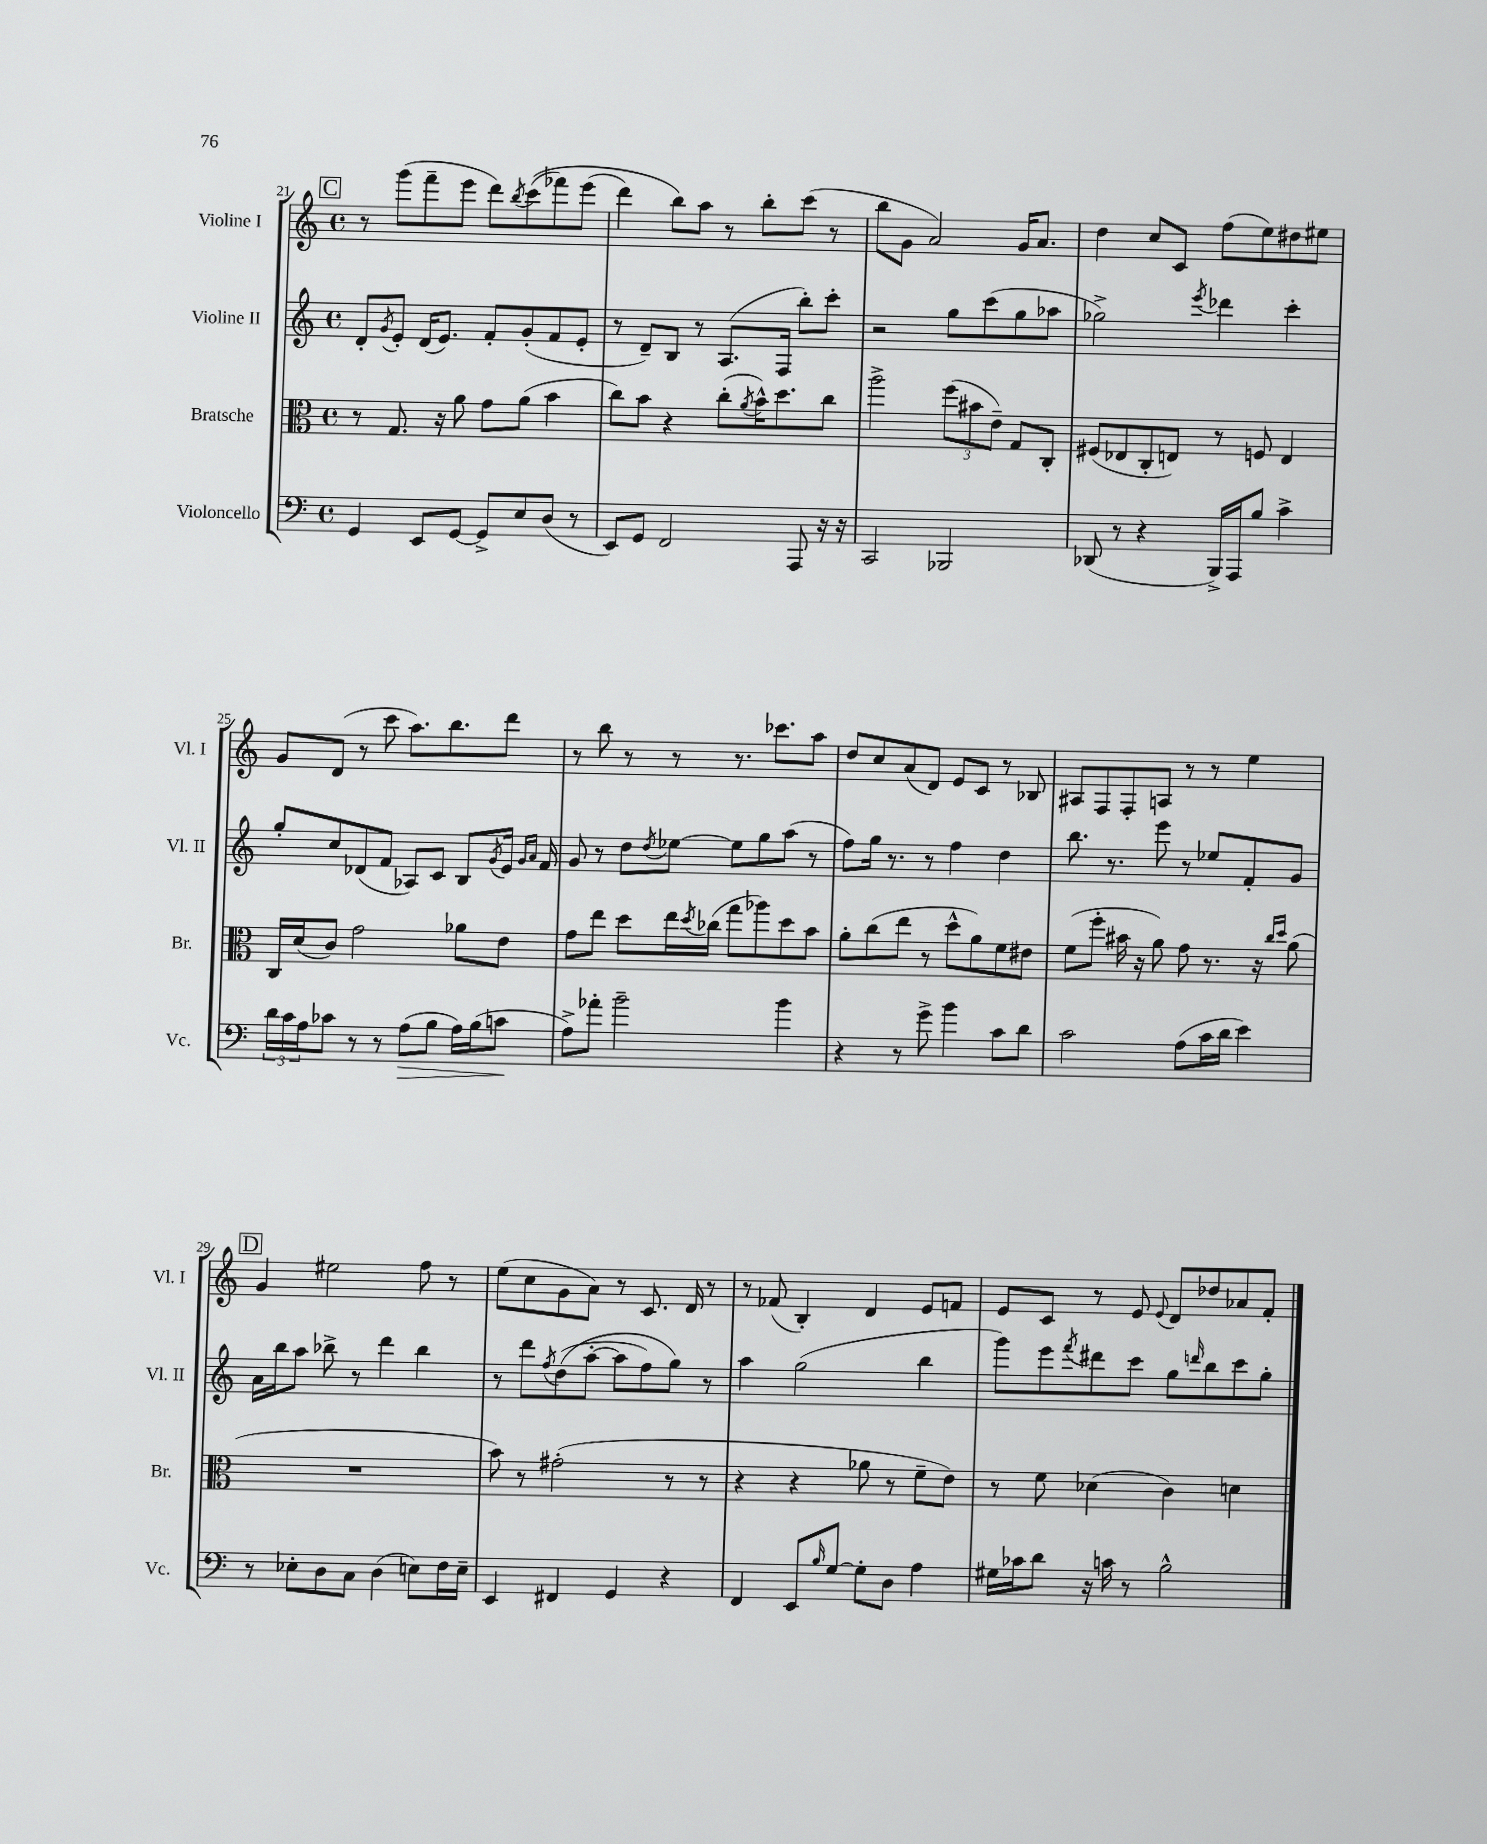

**kern	**dynam	**kern	**kern	**kern
*part4	*part4	*part3	*part2	*part1
*staff4	*staff4	*staff3	*staff2	*staff1
*I"Violoncello	*	*I"Bratsche	*I"Violine II	*I"Violine I
*I'Vc.	*	*I'Br.	*I'Vl. II	*I'Vl. I
*clefF4	*	*clefC3	*clefG2	*clefG2
*k[]	*	*k[]	*k[]	*k[]
*M4/4	*	*M4/4	*M4/4	*M4/4
*met(c)	*	*met(c)	*met(c)	*met(c)
!!LO:REH:place=s1:t=C
=21	=21	=21	=21	=21
4GG/	.	8r	8d'/L	8r
.	.	.	8qg/	.
.	.	8.G/	8e'/J	(8ggg\L
8EE/L	.	.	(16d/KL	8fff~\
.	.	16r	8.e/J)	.
[8GG/J	.	8a\	.	8eee\J
8GG^/L]	.	8g\L	8f'/L	8ddd\L)
.	.	.	.	8qbb/
8E/	.	(8a\J	(8g'/	((8ccc\
(8D/J	.	4b\	8f/	8fff-X\)
8r	.	.	8e'/J	(8eee\J
=22	=22	=22	=22	=22
8EE/L)	.	8cc\L)	8r	4ddd\)
8GG/J	.	8b\J	8d~/L)	.
2FF/	.	4r	8B/J	8bb\L)
.	.	.	8r	8aa\J
.	.	(8cc'\L	(8.A/L	8r
.	.	8qa/	.	.
.	.	16b^^\K)	.	8bb'\L
.	.	8.dd\	16F/Jk	.
8AAA/	.	.	8bb'\L)	(8ccc\J
16r	.	8cc\J	8ccc'\J	8r
16r	.	.	.	.
=23	=23	=23	=23	=23
2CC/	.	2aa^\	2r	8bb\L
.	.	.	.	8g\J
.	.	.	.	2a/)
2BBB-X/	.	(12ff\L	8gg\L	.
.	.	12b#X\	.	.
.	.	.	(8ccc\	.
.	.	12e~\J)	.	.
.	.	8G/L	8gg\	16g/KL
.	.	.	.	8.a/J
.	.	8C'/J	8aa-X\J	.
=24	=24	=24	=24	=24
(8DD-X/	.	(8F#X/L	2gg-X^\)	4dd\
8r	.	8E-X/	.	.
4r	.	8C'/	.	8cc/L
.	.	8En/J)	.	8c/J
.	.	.	8qeee/	.
16BBB^/LL)	.	8r	4ddd-X\	(8ff\L
16AAA/J	.	.	.	.
8B/J	.	8Fn/	.	8ee\)
4c^\	.	4E/	4ccc'\	8dd#X\
.	.	.	.	8ee#X\J
!!LO:LB:g=z
=25	=25	=25	=25	=25
24d\LL	.	16C/LL	8gg'/L	8g/L
24c\	.	.	.	.
.	.	(16d/J	.	.
24A\J	.	.	.	.
8c-X\J	.	8c/J)	8cc/	(8d/J
8r	.	2g\	(8d-X/	8r
8r	.	.	8f/J	8ccc\
!	!LO:HP:b	!	!	!
(8A\L	>	.	8A-X/L)	8.aa\L)
8B\J	.	.	8c/J	.
.	.	.	.	8.bb\
16A\LL)	.	8a-X\L	8B/L	.
(16B\J	.	.	.	.
.	.	.	8qg/	.
8cn\J	.	8e\J	16e/Jk	8ddd\J
.	.	.	16qqg/LL	.
.	.	.	16qqa/JJ	.
.	.	.	16f/	.
.	]	.	.	.
=26	=26	=26	=26	=26
8A^\L)	.	8g\L	8g/	8r
8a-X'\J	.	8ee\J	8r	8bb\
2b~\	.	8dd\L	8dd\L	8r
.	.	.	8qdd/	.
.	.	16ee\L	[8ee-X\J	8r
.	.	8qdd/	.	.
.	.	(16cc-X\JJ	.	.
.	.	8gg\L	8ee-\L]	8.r
.	.	8aa-X\)	8gg\	.
.	.	.	.	8.ccc-X\L
4b\	.	8dd\	(8aa\J	.
.	.	8b\J	8r	8aa\J
=27	=27	=27	=27	=27
4r	.	8a'\L	8ff\L)	8dd/L
.	.	(8cc\	16gg\Jk	8cc/
.	.	.	8.r	.
8r	.	8ee\J	.	(8a/
8g^\	.	8r	8r	8d/J)
4b\	.	8dd^^\L	4ff\	8e/L
.	.	8a\)	.	8c/J
8c\L	.	8f\	4dd\	8r
8d\J	.	8e#X\J	.	8B-X/
=28	=28	=28	=28	=28
2c\	.	(8f\L	8.bb\	8A#X/L
.	.	8ff'\J	.	8F/
.	.	.	8.r	.
.	.	16b#X\	.	8F'/
.	.	16r	.	.
.	.	8a\)	8eee\	8An/J
(8A\L	.	8g\	8r	8r
16c\L	.	8.r	8ee-X/L	8r
16d\JJ	.	.	.	.
4e\)	.	.	8f'/	4ee\
.	.	16r	.	.
.	.	16qqcc/LL	.	.
.	.	16qqdd/JJ	.	.
.	.	(8a\	8g/J	.
!!LO:LB:g=z
!!LO:REH:place=s1:t=D
=29	=29	=29	=29	=29
8r	.	1r	16a\LL	4g/
.	.	.	16bb\J	.
8E-X'\L	.	.	8aa\J	.
8D\	.	.	8bb-X^\	2ee#X\
8C\J	.	.	8r	.
(4D\	.	.	4ddd\	.
8En\L)	.	.	4bb-\	8ff\
16F\L	.	.	.	8r
16E~\JJ	.	.	.	.
=30	=30	=30	=30	=30
4EE/	.	8b\)	8r	(8ee\L
.	.	8r	8ddd\L	8cc\
.	.	.	8qff/	.
4FF#X/	.	(2g#X'\	((8dd\	8g\
.	.	.	[8aa'\J	8a\J)
4GG/	.	.	8aa\L]	8r
.	.	.	8ff\)	8.c/
4r	.	8r	8gg\J)	.
.	.	.	.	16d/
.	.	8r	8r	8r
=31	=31	=31	=31	=31
4FF/	.	4r	4aa\	8r
.	.	.	.	(8f-X/
8EE/L	.	4r	(2gg\	4B'/)
16qqB/	.	.	.	.
[8G/J	.	.	.	.
8G'\L]	.	8a-X\	.	4d/
8D\J	.	8r	.	.
4A\	.	8f~\L	4bb\	8e/L
.	.	8e\J)	.	8fn/J
=32	=32	=32	=32	=32
16G#X\LL	.	8r	8ggg\L)	8e/L
16c-X\J	.	.	.	.
8d\J	.	8f\	8eee\	8c/J
.	.	.	8qfff/	.
16r	.	(4d-X\	8ddd#X\	8r
16cn\	.	.	.	.
8r	.	.	8ccc\J	8e/
.	.	.	.	8qqe/
2B^^\	.	4c\)	8gg\L	8d/L
.	.	.	16qqdddn/	.
.	.	.	8bb\	8dd-X/
.	.	4dn\	8ccc\	8a-X/
.	.	.	8gg'\J	8f'/J
==	==	==	==	==
*-	*-	*-	*-	*-
